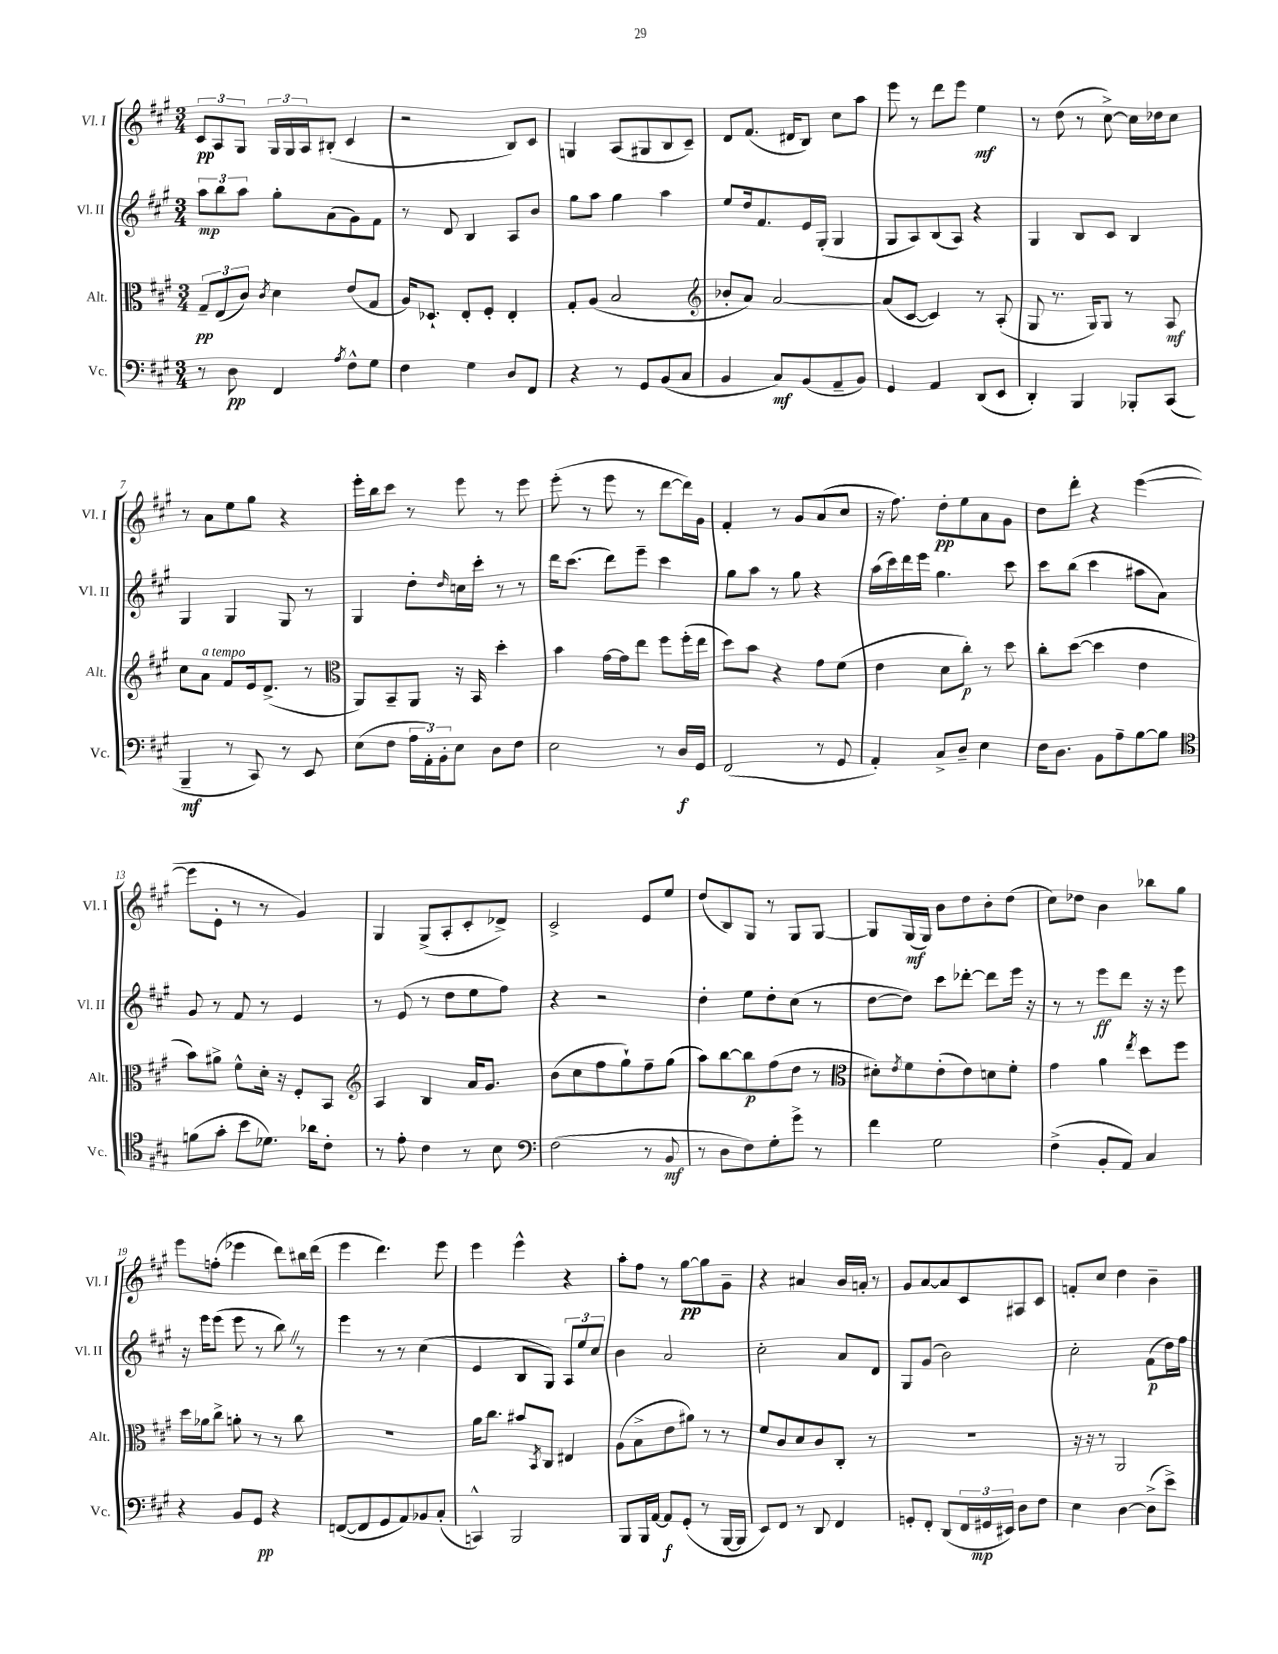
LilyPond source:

<<
\new StaffGroup <<
\new Staff = "s0" \with { instrumentName = "Vl. I" shortInstrumentName = "Vl. I" } {
    \clef treble \key a \major \numericTimeSignature \time 3/4
    \tuplet 3/2 { cis'8\pp a8 gis8 } \tuplet 3/2 { gis16 gis16 a16 } bis8-.( cis'4 |
    r2 b8) cis'8 |
    g4 a8( gis8 b8 cis'8--) |
    d'8 fis'8.( dis'16 b8) cis''8 a''8 |
    e'''8 r8 d'''8 e'''8 e''4\mf |
    r8 d''8( r8 cis''8~->) cis''16 des''16 cis''8 |
    r8 a'8 e''8 gis''8 r4 |
    e'''16-. b''16 cis'''8 r8 e'''8 r8 e'''8 |
    e'''8-.( r8 e'''8 r8 d'''8~ d'''16) gis'16 |
    fis'4-. r8 gis'8 a'8( cis''8 |
    r16 fis''8.) d''8-.\pp e''8 a'8 gis'8 |
    d''8 d'''8-. r4 e'''4~( |
    e'''8 e'8-. r8 r8 gis'4) |
    gis4 gis8->( a8-. cis'8-. des'8->) |
    cis'2-> e'8 e''8 |
    d''8( b8) gis8 r8 gis8 gis8~ |
    gis8 gis16\mf( gis16) b'8 d''8 b'8-. d''8( |
    cis''8) des''8 b'4 bes''8 gis''8 |
    e'''8 f''8-.( ees'''4 d'''8) bis''16 d'''16( |
    e'''4 d'''4.) e'''8 |
    e'''4 e'''4-^ r4 |
    a''8-. fis''8 r8 gis''8~\pp gis''8 gis'8-- |
    r4 ais'4 b'16 a'16-. r8 |
    gis'8 a'8~ a'8 cis'8 ais8 cis'8 |
    f'8-. cis''8 d''4 b'4-- \bar "|." |
}
\new Staff = "s1" \with { instrumentName = "Vl. II" shortInstrumentName = "Vl. II" } {
    \clef treble \key a \major \numericTimeSignature \time 3/4
    \tuplet 3/2 { a''8\mp b''8 a''8 } gis''8-. a'8( gis'8) fis'8 |
    r8 d'8 b4 a8 b'8 |
    gis''8 a''8 gis''4 a''4 |
    e''8 d''16 fis'8. e'16 gis16-.( gis4 |
    gis8 a8) b8( a8) r4 |
    gis4 b8 cis'8 b4 |
    gis4 gis4 gis8 r8 |
    gis4 d''8-. \grace { d''16 } c''16 cis'''16-. r8 r8 |
    d'''16 cis'''8.( d'''8) e'''8-- cis'''4 |
    gis''8 a''8 r8 gis''8 r4 |
    a''16( cis'''16) d'''16 e'''16 gis''4. cis'''8 |
    cis'''8 b''8( cis'''4 ais''8 a'8) |
    gis'8 r8 fis'8 r8 e'4 |
    r8 e'8( r8 d''8 e''8 fis''8) |
    r4 r2 |
    d''4-. e''8 d''8-. cis''8( r8 |
    d''8~ d''8) cis'''8 des'''8~-. des'''8 e'''16 r16 |
    r8 r8 e'''8\ff d'''8 r16 r16 e'''8 |
    r16 e'''16 e'''8( e'''8 r8 b''8) \once \override BreathingSign.text = \markup { \musicglyph "scripts.caesura.straight" } \breathe r8 |
    e'''4 r8 r8 cis''4( |
    e'4 b8 gis8) \tuplet 3/2 { a8 e''8 cis''8 } |
    b'4 a'2 |
    cis''2-. a'8 d'8 |
    gis8 gis'8( b'2) |
    cis''2-. fis'8\p( d''16) fis''16 \bar "|." |
}
\new Staff = "s2" \with { instrumentName = "Alt." shortInstrumentName = "Alt." } {
    \clef alto \key a \major \numericTimeSignature \time 3/4
    \tuplet 3/2 { gis8--\pp e8( cis'8) } \acciaccatura { cis'8 } d'4 e'8( gis8 |
    a16) des8.-! e8-. fis8-. e4-. |
    gis8-. a8( b2 |
    \clef treble bes'8-. a'8) a'2~ |
    a'8( cis'8~ cis'4) r8 a8-.( |
    gis8 r8. gis16) gis8 r8 a8\mf |
    cis''8 a'8^\markup { \italic "a tempo" } fis'8 e'16 d'8.->( r8 |
    \clef alto a,8) b,8-- a,8 r16 b,16 d''4-. |
    b'4 gis'16~ gis'16 e''8 fis''8 fis''16-.( e''16 |
    d''8) b'8 r4 gis'8 fis'8( |
    e'4 d'8 cis''8-.\p) r8 d''8 |
    cis''8-. d''8~( d''4 e'4 |
    b'8) ais'8-> fis'8-^ d'16-. r16 fis8-. b,8 |
    \clef treble a4 b4 a'16 gis'8. |
    b'8( cis''8 fis''8 gis''8-!) fis''8-- gis''8( |
    a''8) b''8~ b''8\p fis''8( d''8 r8 |
    \clef alto dis'8-.) \acciaccatura { e'8 } fis'8 e'8-.( e'8) d'8 fis'8-. |
    gis'4 a'4 \acciaccatura { e''8 } d''8 fis''8 |
    d''16 aes'16 cis''8-> a'8-. r8 r8 cis''8 |
    R2. |
    a'16 cis''8. bis'8 \acciaccatura { b,8 } cis8 eis4 |
    a8( b8-> e'8 ais'8) r8 r8 |
    fis'8 cis'8 d'8 cis'8 cis8-. r8 |
    R2. |
    r16 r16 r8 a,2 \bar "|." |
}
\new Staff = "s3" \with { instrumentName = "Vc." shortInstrumentName = "Vc." } {
    \clef bass \key a \major \numericTimeSignature \time 3/4
    r8 d8\pp fis,4 \acciaccatura { a8 } fis8-^ gis8 |
    fis4 gis4 d8 fis,8 |
    r4 r8 gis,8 b,8( cis8 |
    b,4 cis8\mf) b,8( a,8-- b,8) |
    gis,4 a,4 d,8( e,8 |
    d,4-.) b,,4 bes,,8-. cis,8( |
    b,,4--\mf r8 cis,8) r8 e,8 |
    e8( fis8 \tuplet 3/2 { a16 a,16-.) b,16-. } e8 d8 fis8 |
    e2 r8 d16\f gis,16 |
    fis,2( r8 gis,8 |
    a,4-.) cis8-> d8-- e4 |
    fis16 d8. b,8 a8-- b8~ b8 |
    \clef tenor f'8( gis'8-. b'8 des'8.) aes'16 cis'8-. |
    r8 e'8-. cis'4 r8 b8 |
    \clef bass fis2( r8 b,8\mf |
    r8 d8 fis8) gis8-. gis'8-> r8 |
    fis'4 gis2 |
    fis4->( b,8-. a,8) cis4 |
    r4 b,8 gis,8\pp r4 |
    f,8~( f,8 gis,8 a,8) bes,8 cis8-.( |
    c,4-^) b,,2 |
    b,,8 b,,16 a,16~ a,8\f gis,8-.( r8 b,,16~ b,,16 |
    e,8) fis,8 r8 d,8 fis,4 |
    g,8-. fis,8-. d,8( \tuplet 3/2 { fis,16 gis,16\mp eis,16) } d8 fis8 |
    e4 d4~ d8->( e'8->) \bar "|." |
}
>>
>>
